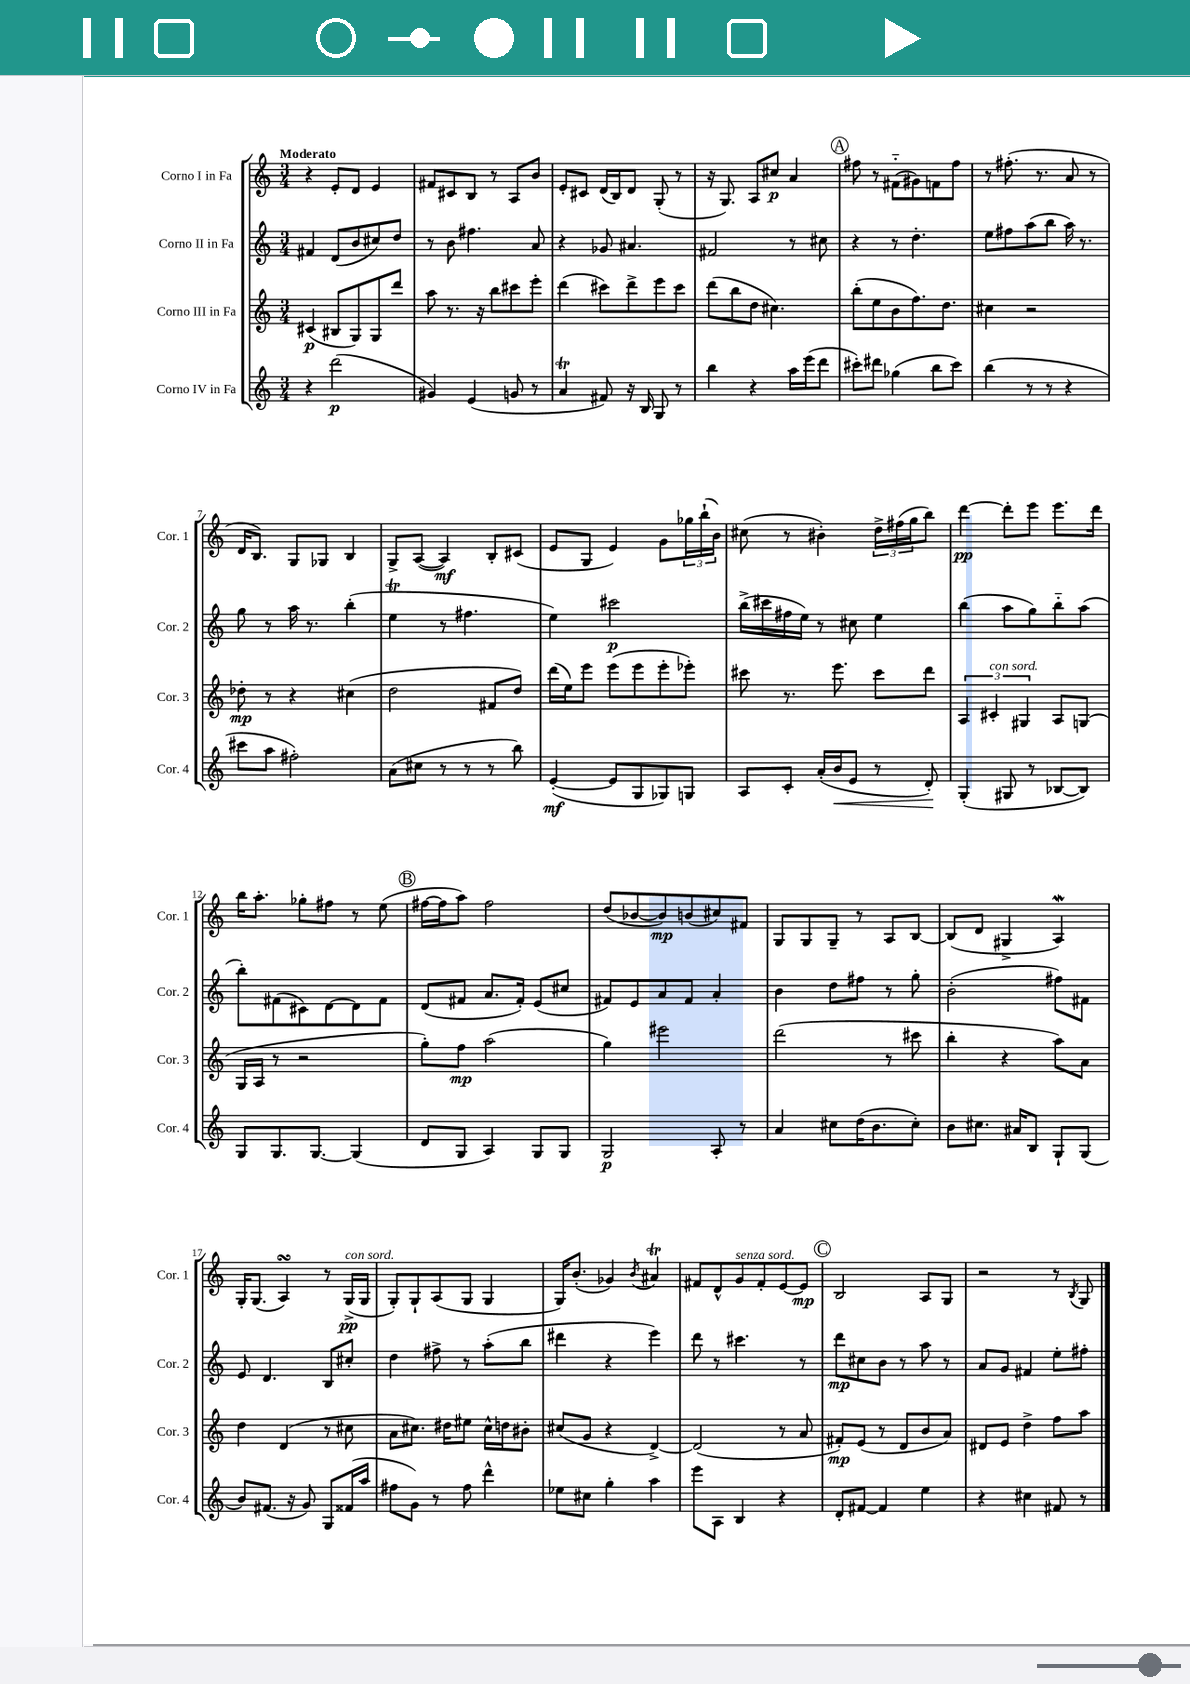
<<
\new StaffGroup <<
\new Staff = "s0" \with { instrumentName = "Corno I in Fa" shortInstrumentName = "Cor. 1" } {
    \clef treble \key c \major \numericTimeSignature \time 3/4 \tempo "Moderato"
    r4 e'8-. d'8 e'4 |
    fis'8 cis'8 b8 r8 a8 b'8 |
    e'8-. cis'8 d'16( b16) d'8 g8-.( r8 |
    r16 g8.) a8 cis''8\p a'4 |
    \mark \markup { \circle "A" } fis''8 r8 fis'8-_( gis'8) f'8 fis''8 |
    r8 fis''8.-.( r8. a'8 r8 |
    d'16 b8.) g8 ges8 b4 |
    g8-> a8~( a4\mf) b8-. cis'8( |
    e'8 g8 e'4) g'8 \tuplet 3/2 { ges''16 b''16-!( b'16) } |
    cis''8( r8 bis'4-.) \tuplet 3/2 { d''16-> fis''16( g''16 } b''8) |
    d'''4~\pp d'''8-. e'''8 e'''8. d'''16 |
    b''16 a''8.-. ges''8-. fis''8 r8 e''8( |
    \mark \markup { \circle "B" } fis''16~ fis''16 a''8) fis''2 |
    d''8( bes'8~ bes'8\mp) b'8( cis''8) fis'8 |
    g8 g8 g8-- r8 a8 b8~ |
    b8( d'8 gis4-> a4\mordent) |
    g16-. g8.( a4\turn) r8 g16->\pp^\markup { \italic "con sord." }( g16 |
    g8-.) g8-! a8( g8 g4 |
    g16) b'8.-.( ges'4) \acciaccatura { b'8 } ais'4\trill |
    fis'8 d'8-^ g'8^\markup { \italic "senza sord." } fis'8-. e'8~ e'8\mp |
    \mark \markup { \circle "C" } b2 a8 g8 |
    r2 r8 \acciaccatura { b8 } g8 \bar "|." |
}
\new Staff = "s1" \with { instrumentName = "Corno II in Fa" shortInstrumentName = "Cor. 2" } {
    \clef treble \key c \major \numericTimeSignature \time 3/4
    fis'4 d'8( b'8 cis''8) d''8 |
    r8 b'8 fis''4. a'8 |
    r4 ges'8 ais'4. |
    fis'2 r8 cis''8 |
    \mark \markup { \circle "A" } r4 r8 d''4.-. |
    e''8 fis''8 a''8( b''8 a''16) r8. |
    g''8 r8 a''16 r8. b''4-.( |
    e''4\trill r8 fis''4. |
    e''4) cis'''2\p |
    b''16->( cis'''16 fis''16 e''16) r8 cis''8 e''4 |
    b''4( a''8 g''8) b''8-_ a''8( |
    b''8-.) fis'8( cis'8) d'8~ d'8 fis'8 |
    \mark \markup { \circle "B" } d'8( fis'8 a'8. fis'16-.) e'8( cis''8 |
    fis'8) e'8 a'8 fis'8 a'4-. |
    b'4 d''8 fis''8 r8 g''8-. |
    b'2-.( fis''8) fis'8 |
    e'8 d'4. b8 cis''8-. |
    d''4 fis''8-> r8 a''8-.( b''8 |
    dis'''4 r4 e'''4) |
    d'''8 r8 cis'''4. r8 |
    \mark \markup { \circle "C" } d'''8\mp cis''8 b'8 r8 a''8 r8 |
    a'8 g'8 fis'4 e''8-. fis''8-. \bar "|." |
}
\new Staff = "s2" \with { instrumentName = "Corno III in Fa" shortInstrumentName = "Cor. 3" } {
    \clef treble \key c \major \numericTimeSignature \time 3/4
    cis'4\p( bis8 g8) g8 d'''8 |
    a''8 r8. r16 b''8 cis'''8 e'''8-. |
    d'''4( cis'''8) d'''8-> e'''8 cis'''8 |
    d'''8( b''8 d''8 cis''4.) |
    \mark \markup { \circle "A" } b''8-.( e''8 b'8 f''8.) d''8. |
    cis''4 r2 |
    des''8-.\mp r8 r4 cis''4( |
    d''2 fis'8 d''8) |
    d'''16( e''16) e'''8 e'''8( e'''8 e'''8-. ees'''8-.) |
    cis'''8 r8. e'''8. cis'''8 d'''8 |
    \tuplet 3/2 { a4 cis'4-.^\markup { \italic "con sord." } gis4 } a8 g8( |
    g16 a16 r8 r2 |
    \mark \markup { \circle "B" } g''8-.) f''8\mp a''2( |
    g''4) eis'''2 |
    d'''2( r8 cis'''8 |
    b''4-. r4 a''8) a'8 |
    d''4 d'4( r8 cis''8 |
    a'8 cis''8.) dis''16 eis''8 cis''16-^ d''16 bis'8-. |
    cis''8( g'8 r4 d'4~->) |
    d'2( r8 a'8 |
    \mark \markup { \circle "C" } fis'8-.\mp) e'8( r8 d'8 b'8 a'8) |
    dis'8 e'8 d''4-> f''8 a''8 \bar "|." |
}
\new Staff = "s3" \with { instrumentName = "Corno IV in Fa" shortInstrumentName = "Cor. 4" } {
    \clef treble \key c \major \numericTimeSignature \time 3/4
    r4 d'''2\p( |
    gis'4) e'4( g'8 r8 |
    a'4\trill fis'8) r16 b16 g8 r8 |
    b''4 r4 a''16 e'''16( d'''8 |
    \mark \markup { \circle "A" } cis'''8-.) dis'''8 ges''4( b''8 cis'''8) |
    b''4( r8 r8 r4 |
    cis'''8 a''8 fis''2-.) |
    a'8( cis''8 r8 r8 r8 b''8) |
    e'4~-.\mf( e'8 g8 ges8) g8 |
    a8 c'8-. a'16-.( b'16\< e'8 r8 d'8-.\!) |
    g4-.( gis8 r8 bes8~ bes8) |
    g8 g8. g8.~ g4( |
    \mark \markup { \circle "B" } d'8 g8 a4) g8 g8 |
    g2\p a8-. r8 |
    a'4 cis''8 d''16( b'8. cis''8-.) |
    b'8 cis''8. ais'16 b8 g8-! g8( |
    b'8) fis'8.( r16 g'8) g8 fisis'16( a''16 |
    fis''8 g'8) r8 fis''8 d'''4-^ |
    ees''8 cis''8 g''4-. a''4 |
    e'''8 a8 b4 r4 |
    \mark \markup { \circle "C" } d'8-. fis'8~ fis'4 e''4 |
    r4 cis''4 fis'8 r8 \bar "|." |
}
>>
>>
